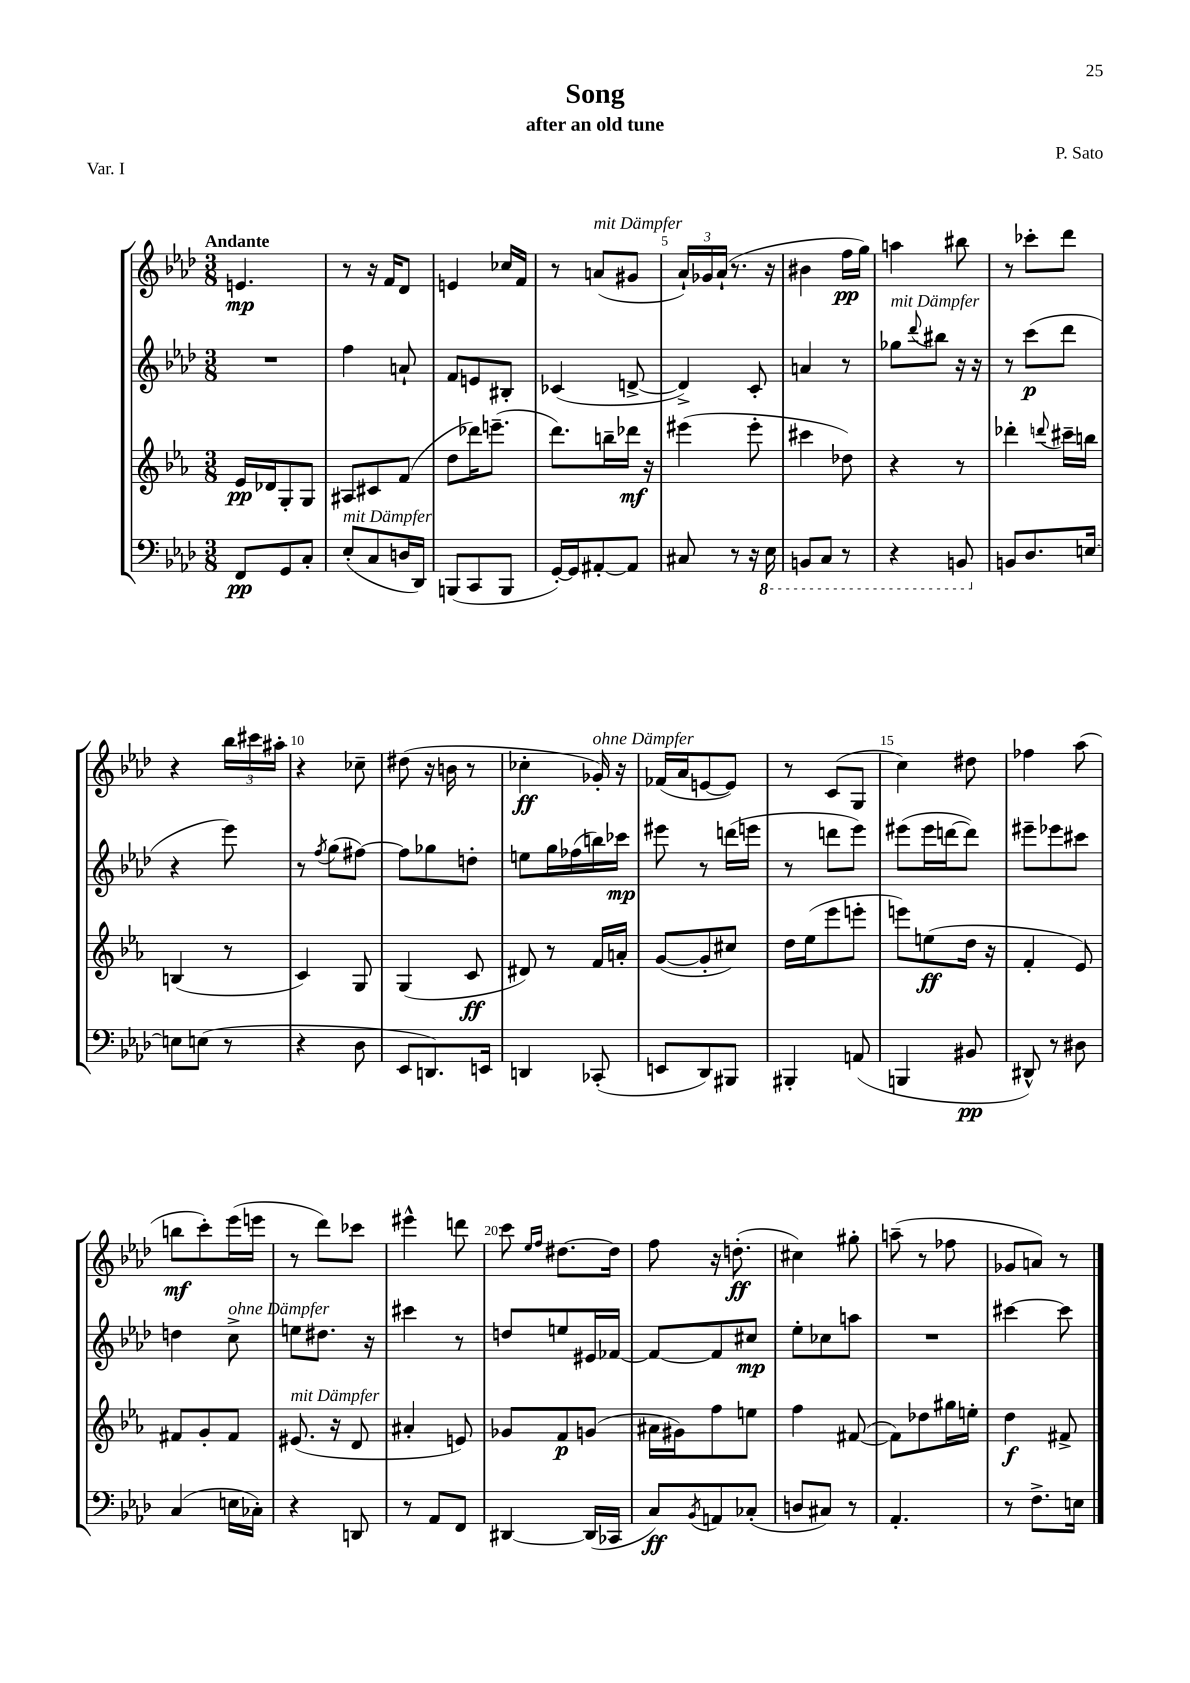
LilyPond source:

\header { title = "Song" composer = "P. Sato" subtitle = "after an old tune" piece = "Var. I" }
<<
\new StaffGroup <<
\new Staff = "s0" {
    \clef treble \key aes \major \numericTimeSignature \time 3/8 \tempo "Andante"
    e'4.\mp |
    r8 r16 f'16 des'8 |
    e'4 ces''16 f'16 |
    r8 a'8^\markup { \italic "mit Dämpfer" }( gis'8 |
    \tuplet 3/2 { aes'16-!) ges'16 aes'16-!( } r8. r16 |
    bis'4 f''16\pp g''16) |
    a''4 bis''8 |
    r8 ces'''8-. des'''8 |
    r4 \tuplet 3/2 { bes''16 cis'''16 ais''16-. } |
    r4 ces''8-- |
    dis''8( r16 b'16 r8 |
    ces''4-.\ff ges'16-.^\markup { \italic "ohne Dämpfer" }) r16 |
    fes'16( aes'16 e'8~ e'8) |
    r8 c'8( g8 |
    c''4) dis''8 |
    fes''4 aes''8( |
    b''8\mf c'''8-.) ees'''16( e'''16 |
    r8 des'''8) ces'''8 |
    eis'''4-^ d'''8 |
    c'''8 \grace { ees''16 f''16 } dis''8.~ dis''16 |
    f''8 r16 d''8.-.\ff( |
    cis''4) gis''8-. |
    a''8--( r8 fes''8 |
    ges'8 a'8) r8 \bar "|." |
}
\new Staff = "s1" {
    \clef treble \key aes \major \numericTimeSignature \time 3/8
    R4. |
    f''4 a'8-! |
    f'8 e'8 bis8-. |
    ces'4( d'8~-> |
    d'4->) c'8-. |
    a'4 r8 |
    ges''8^\markup { \italic "mit Dämpfer" } \appoggiatura { des'''8 } bis''8 r16 r16 |
    r8 c'''8\p( des'''8 |
    r4 ees'''8) |
    r8 \acciaccatura { f''8 } g''8( fis''8~) |
    fis''8 ges''8 d''8-. |
    e''8 g''16 fes''16( b''16) ces'''16\mp |
    eis'''8 r8 d'''16( e'''16 |
    r8 d'''8 ees'''8) |
    eis'''8( eis'''16 d'''16~ d'''8) |
    eis'''8-- ees'''8 cis'''8 |
    d''4 c''8->^\markup { \italic "ohne Dämpfer" } |
    e''8 dis''8. r16 |
    cis'''4 r8 |
    d''8 e''8 eis'16 fes'16~ |
    fes'8~ fes'8 cis''8\mp |
    ees''8-. ces''8 a''8 |
    R4. |
    cis'''4~ cis'''8 \bar "|." |
}
\new Staff = "s2" {
    \clef treble \key ees \major \numericTimeSignature \time 3/8
    ees'16\pp des'16 g8-. g8 |
    ais8 cis'8 f'8( |
    d''8 des'''16) e'''8.--( |
    d'''8.) b''16-- des'''16\mf r16 |
    eis'''4( eis'''8-. |
    cis'''4 des''8) |
    r4 r8 |
    des'''4-. \appoggiatura { d'''8 } cis'''16-- b''16 |
    b4( r8 |
    c'4) g8 |
    g4( c'8\ff |
    dis'8) r8 f'16 a'16-. |
    g'8~( g'8-. cis''8) |
    d''16 ees''16( ees'''8 e'''8-. |
    e'''8) e''8\ff( d''16 r16 |
    f'4-. ees'8) |
    fis'8 g'8-. fis'8 |
    eis'8.^\markup { \italic "mit Dämpfer" }( r16 d'8 |
    ais'4-. e'8) |
    ges'8 f'8\p g'8( |
    ais'16 gis'16) f''8 e''8 |
    f''4 fis'8~( |
    fis'8) des''8 gis''16 e''16-. |
    d''4\f fis'8-> \bar "|." |
}
\new Staff = "s3" {
    \clef bass \key aes \major \numericTimeSignature \time 3/8
    f,8\pp g,8 c8-. |
    ees8-.^\markup { \italic "mit Dämpfer" }( c8 d16 des,16) |
    b,,8( c,8 b,,8 |
    g,16~-.) g,16 ais,8~-. ais,8 |
    cis8 r8 r16 \ottava #-1 ees,16 |
    b,,8 c,8 r8 |
    r4 b,,8 \ottava #0 |
    b,8 des8. e16~ |
    e8 e8( r8 |
    r4 des8 |
    ees,8 d,8.) e,16 |
    d,4 ces,8-.( |
    e,8 des,8) bis,,8 |
    bis,,4-. a,8( |
    b,,4 bis,8\pp |
    dis,8-^) r8 dis8 |
    c4( e16 ces16-.) |
    r4 d,8 |
    r8 aes,8 f,8 |
    dis,4~ dis,16( ces,16 |
    c8\ff) \acciaccatura { bes,8 } a,8 ces8-.( |
    d8 cis8) r8 |
    aes,4.-. |
    r8 f8.-> e16 \bar "|." |
}
>>
>>
\layout { \context { \Score \override BarNumber.break-visibility = ##(#f #t #t) barNumberVisibility = #(every-nth-bar-number-visible 5) } }
